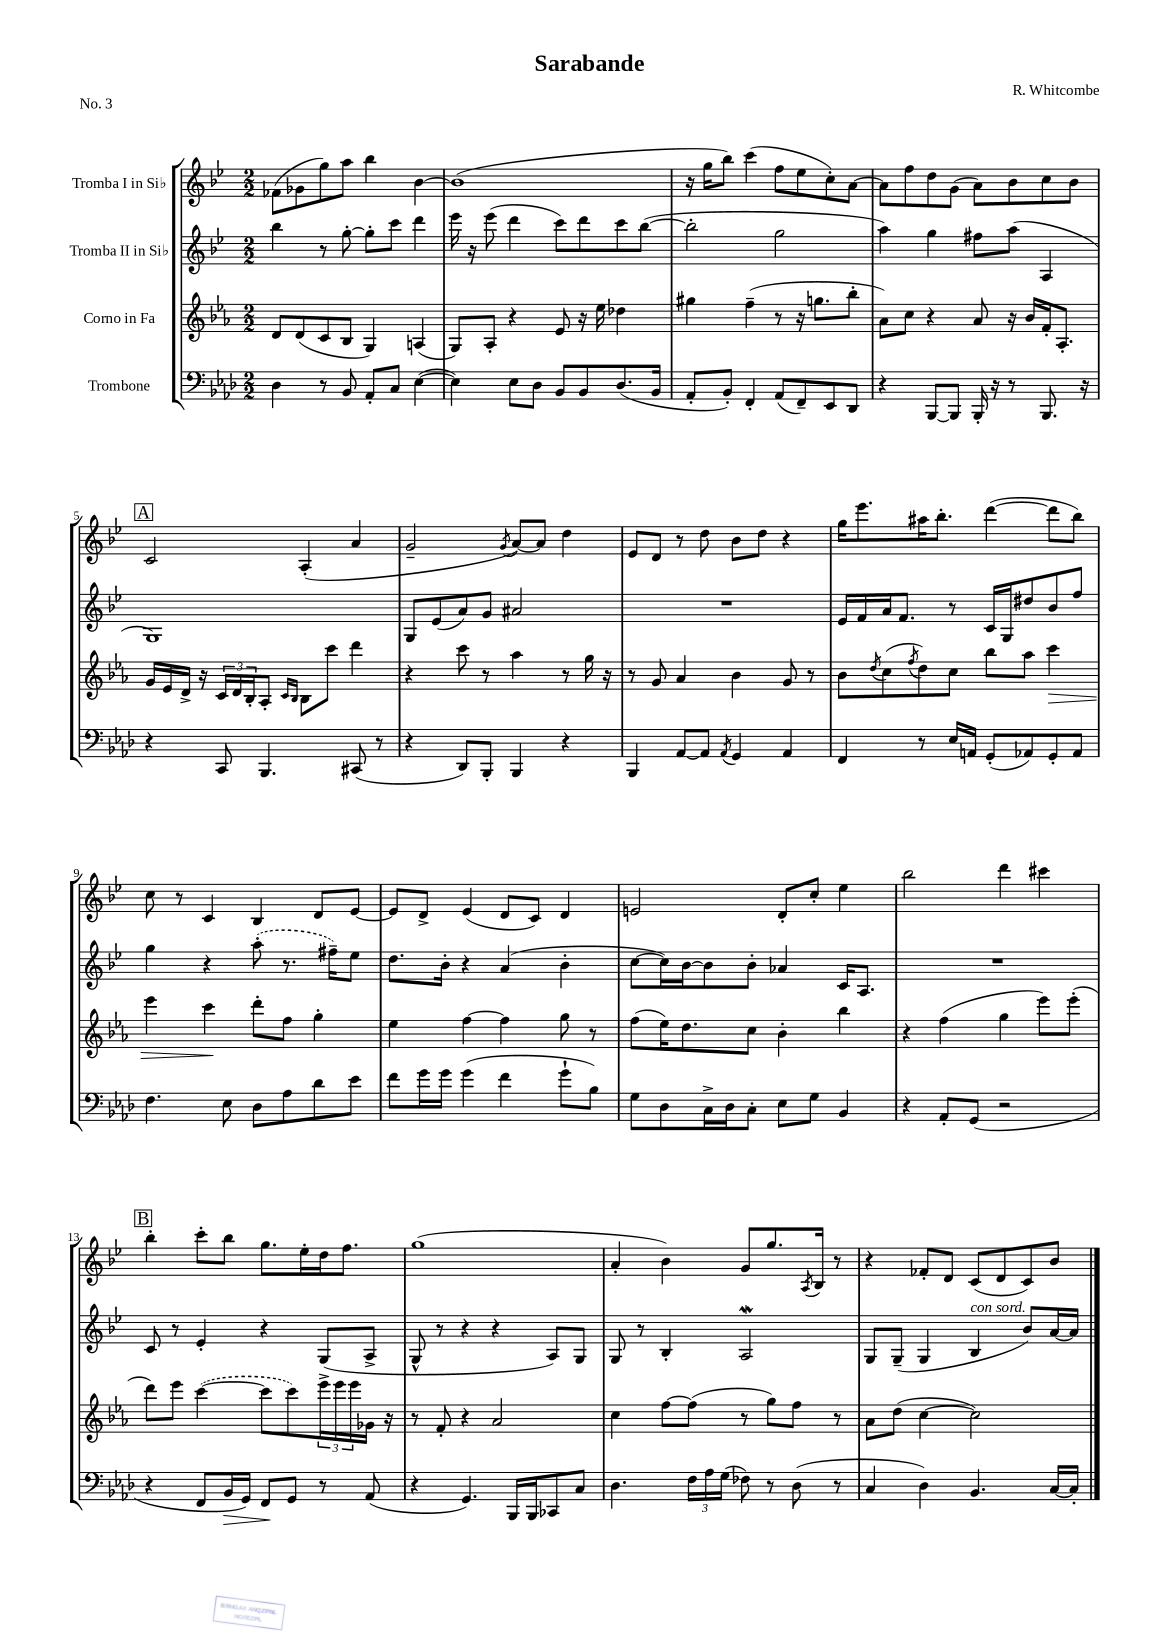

**kern	**kern	**kern	**kern
*staff4	*staff3	*staff2	*staff1
*clefF4	*clefG2	*clefG2	*clefG2
*k[b-e-a-d-]	*k[b-e-a-]	*k[b-e-]	*k[b-e-]
*M2/2	*M2/2	*M2/2	*M2/2
4D-\	8d/L	4bb-\	(8f-\L
.	(8d/	.	8g-\
8r	8c/	8r	8gg\)
8BB-/	8B-/J	[8gg'\	8aa\J
8AA-'/L	4G/)	8gg'\]L	4bb-\
8C/J	.	8ccc\J	.
([4E-\	(4A/	4ddd\	[4b-\
=	=	=	=
4E-\])	8G/L)	16eee-\	(1b-]
.	.	16r	.
.	8A-'/J	(8eee-\	.
8E-\L	4r	4ddd\	.
8D-\J	.	.	.
8BB-/L	8e-/	8ccc\L)	.
8BB-/	16r	8ddd\	.
.	16ee-\	.	.
(8.D-/	4dd-\	8ccc\	.
.	.	([8bb-\J	.
16BB-/Jk	.	.	.
=	=	=	=
8AA-'/L	4gg#\	2bb-'\]	16r
.	.	.	16gg\LK
8BB-'/J)	.	.	8bb-\J)
4FF'/	(4ff~\	.	(4ccc\
(8AA-/L	8r	2gg\	8ff\L
8FF~/)	16r	.	8ee-\
.	8.gg\L	.	.
8EE-/	.	.	8cc'\)
8DD-/J	8bb-'\J	.	[8a\J
=	=	=	=
4r	8a-\L)	4aa\)	8a\]L
.	8cc\J	.	8ff\
[8BBB-/L	4r	4gg\	8dd\
8BBB-/]J	.	.	(8g\J
16BBB-'/	8a-/	8ff#\L	8a\L)
16r	.	.	.
8r	16r	(8aa\J	8b-\
.	16b-/LL	.	.
8.BBB-/	16f'/J	4A/	8cc\
.	8.A-'/J	.	.
.	.	.	8b-\J
16r	.	.	.
=	=	=	=
4r	16g/LL	1G)	2c/
.	16e-/	.	.
.	16d^/JJ	.	.
.	16r	.	.
8CC/	24c/LL	.	.
.	24d/	.	.
.	24B-'/J	.	.
4.BBB-/	8A-'/J	.	.
.	16qqc/LL	.	.
.	16qqB-/JJ	.	.
.	8B-\L	.	(4A'/
.	8ccc\J	.	.
(8CC#/	4ddd\	.	4a/
8r	.	.	.
=	=	=	=
4r	4r	8G/L	2g~/
.	.	(8e-/	.
8DD-/L)	8ccc\	8a/)	.
8BBB-'/J	8r	8g/J	.
.	.	.	8qg/
4BBB-/	4aa-\	2a#/	[8a/L)
.	.	.	8a/]J
4r	8r	.	4dd\
.	16gg\	.	.
.	16r	.	.
=	=	=	=
4BBB-/	8r	1r	8e-/L
.	8g/	.	8d/J
[8AA-/L	4a-/	.	8r
8AA-/]J	.	.	8dd\
8qAA-/	.	.	.
4GG/	4b-\	.	8b-\L
.	.	.	8dd\J
4AA-/	8g/	.	4r
.	8r	.	.
=	=	=	=
4FF/	8b-\L	16e-/LL	16gg\LK
.	.	16f/	8.eee-\
.	8qdd/	.	.
.	(8cc\	16a/J	.
.	.	8.f/J	.
.	8qff/	.	.
8r	8dd\)	.	16aa#\K
.	.	.	8.bb-'\J
16E-/LL	8cc\J	8r	.
16AA/JJ	.	.	.
(8GG'/L	8bb-\L	16c/LL	([4ddd\
.	.	16G/J	.
8AA-/)	8aa-\J	8dd#/	.
8GG'/	4ccc\	8b-/	8ddd\]L
8AA-/J	.	8ff/J	8bb-\J)
=	=	=	=
4.F\	4eee-\	4gg\	8cc\
.	.	.	8r
.	4ccc\	4r	4c/
8E-\	.	.	.
8D-\L	8ddd'\L	(8aa'\	4B-/
8A-\	8ff\J	8.r	.
8d-\	4gg'\	.	8d/L
.	.	16ff#~\LK)	.
8e-\J	.	8ee-\J	[8e-/J
=	=	=	=
8f\L	4ee-\	8.dd\L	8e-/]L
16g\L	.	.	8d^/J
16g\JJ	.	16b-'\Jk	.
(4g\	[4ff\	4r	(4e-/
4f\	4ff\]	(4a/	8d/L
.	.	.	8c/J)
8g`\L	8gg\	4b-'\	4d/
8B-\J)	8r	.	.
=	=	=	=
8G\L	(8ff\L	[8cc\L	2e/
8D-\	16ee-\K)	16cc\]L)	.
.	8.dd\	[16b-\J	.
16C^\L	.	8b-\]	.
16D-\J	.	.	.
8C'\J	8cc\J	8b-'\J	.
8E-\L	4b-'\	4a-/	8d'/L
8G\J	.	.	8cc'/J
4BB-/	4bb-\	16c/LK	4ee-\
.	.	8.A/J	.
=	=	=	=
4r	4r	1r	2bb-\
8AA-'/L	(4ff\	.	.
(8GG/J	.	.	.
2r	4gg\	.	4ddd\
.	8eee-\L)	.	4ccc#\
.	(8eee-'\J	.	.
=	=	=	=
4r	8ddd\L)	8c/	4bb-'\
.	8eee-\J	8r	.
8FF/L	([4ccc\	4e-'/	8ccc'\L
16BB-/L	.	.	8bb-\J
16GG/JJ)	.	.	.
8FF/L	8ccc\]L	4r	8.gg\L
8GG/J	8ccc\)	.	.
.	.	.	16ee-'\L
8r	24eee-^\L	(8G/L	16dd\J
.	24eee-\	.	.
.	.	.	8.ff\J
.	24eee-\	.	.
(8AA-/	16g-\JJ	8A^/J	.
.	16r	.	.
=	=	=	=
4r	8r	8G^^/	(1gg
.	8f'/	8r	.
4.GG/)	4r	4r	.
.	2a-/	4r	.
16BBB-/LL	.	.	.
16BBB-/J	.	.	.
8CC-/	.	8A/L)	.
8C/J	.	8G/J	.
=	=	=	=
4.D-\	4cc\	8G/	4a'/
.	.	8r	.
.	[8ff\L	4B-'/	4b-\)
24F\LL	(8ff\]J	.	.
24A-\	.	.	.
(24G\JJ	.	.	.
8F-\)	8r	2A/	8g/L
8r	8gg\L)	.	8.gg/
(8D-\	8ff\J	.	.
.	.	.	8qA/
.	.	.	16B-/Jk
8r	8r	.	8r
=	=	=	=
4C/	8a-\L	8G/L	4r
.	(8dd\J	(8G~/J	.
4D-\)	[4cc\	4G/	8f-'/L
.	.	.	8d/J
4.BB-/	2cc\])	4B-/	(8c/L
.	.	.	8d/
.	.	8b-/L)	8c/)
[16C/LL	.	[16a/L	8b-/J
16C'/]JJ	.	16a/]JJ	.
==	==	==	==
*-	*-	*-	*-
